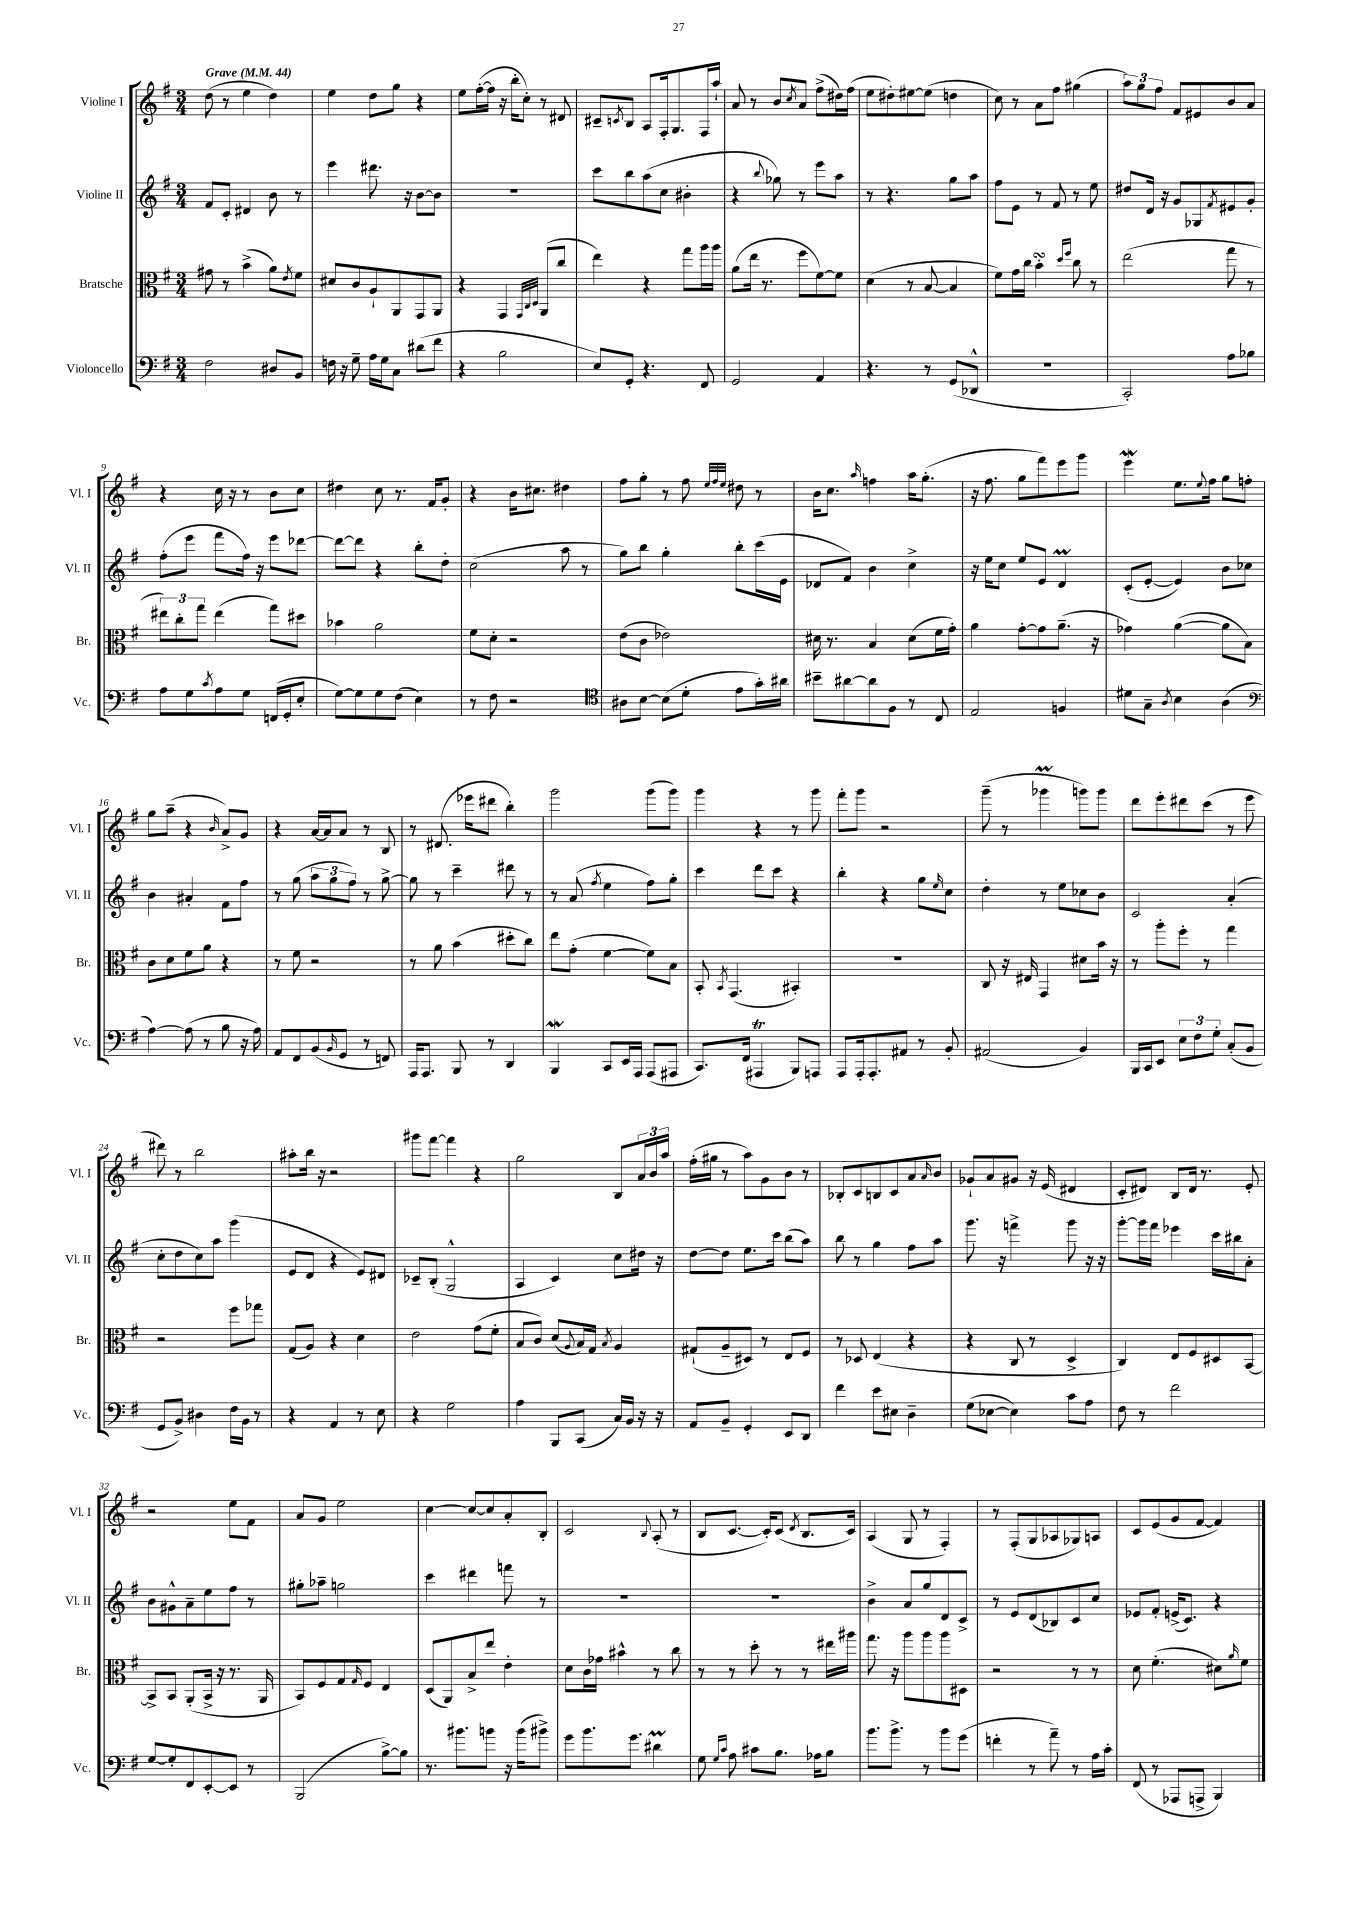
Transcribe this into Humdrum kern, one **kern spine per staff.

**kern	**kern	**kern	**kern
*part4	*part3	*part2	*part1
*staff4	*staff3	*staff2	*staff1
*I"Violoncello	*I"Bratsche	*I"Violine II	*I"Violine I
*I'Vc.	*I'Br.	*I'Vl. II	*I'Vl. I
*clefF4	*clefC3	*clefG2	*clefG2
*k[f#]	*k[f#]	*k[f#]	*k[f#]
*M3/4	*M3/4	*M3/4	*M3/4
*MM44	*MM44	*MM44	*MM44
=1	=1	=1	=1
!	!	!	!LO:TX:a:B:t=Grave
2F#\	8g#X\	8f#/L	(8dd\
.	8r	8c'/J	8r
.	(4b^\	4d#X/	4ee\
8D#X/L	8a\L)	8b\	4dd\)
.	8qe/	.	.
8BB/J	8f#\J	8r	.
=2	=2	=2	=2
16Fn\	8d#X/L	4eee\	4ee\
16r	.	.	.
8G~\	8c/	.	.
16A\LL	8A`/	8.ddd#X\	8dd\L
16G\J	.	.	.
8C\J	8AA/	.	8gg\J
.	.	16r	.
(8d#X\L	8GG/	[8b\L	4r
8f#\J	8AA/J	8b\J]	.
=3	=3	=3	=3
4r	4r	2.r	8ee\L
.	.	.	([16ff#'\L
.	.	.	16ff#\JJ]
2B\	4GG/	.	16r
.	.	.	16bb'\KL
.	.	.	8cc'\J)
.	32qqGG/LLL	.	.
.	32qqC/	.	.
.	32qqD/JJJ	.	.
.	(8AA/L	.	8r
.	8cc/J	.	8d#X/
=4	=4	=4	=4
8E/L)	4ee\)	8ccc\L	8c#X~/L
.	.	.	8qcn/
8GG'/J	.	8bb\	8B/J
4.r	4r	(8aa\	8A/L
.	.	8cc\J	16F#'/k
.	.	.	8.G/
.	8gg\L	4b#X'\	.
8FF#/	16aa\L	.	16F#/L
.	16aa\JJ	.	16aa`/JJ
=5	=5	=5	=5
2GG/	(8a\L	4r	8a/
.	16ee\Jk	.	8r
.	8.r	.	.
.	.	8qqbb/	.
.	.	8gg-X\)	8b/L
.	.	.	8qcc/
.	8ff#\L	8r	8a/J
4AA/	[8f#\)	8eee\L	(8ff#^\L
.	8f#\J]	8aa\J	16dd#X\L)
.	.	.	(16ff#\JJ
=6	=6	=6	=6
4.r	(4d\	8r	8ee\L
.	.	4.r	8dd#X'\)
.	8r	.	[8ee#X\
8r	[8B/	.	(8ee#\J]
(8GG/L	4B/]	8gg\L	4ddn\
8DD-X^^/J	.	8aa\J	.
=7	=7	=7	=7
2.r	8f#\L)	8ff#\L	8cc\)
.	16g\L	8e\J	8r
.	16cc\JJ	.	.
.	4bsSsS'\	8r	8a\L
.	.	8f#/	8ff#\J
.	16qqdd/LL	.	.
.	16qqff#/JJ	.	.
.	8cc\	8r	(4gg#X\
.	8r	8ee\	.
=8	=8	=8	=8
2CC'/)	(2ee\	8dd#X/L	12aa\L)
.	.	.	12gg\
.	.	16d/Jk	.
.	.	.	12ff#\J
.	.	16r	.
.	.	8g/L	8f#/L
.	.	8G-X/	8e#X/
.	.	8qf#/	.
8A\L	8gg\	8e#X/	8b/
8B-X\J	8r	8g'/J	8a/J
!!LO:LB:g=z
=9	=9	=9	=9
8A\L	12ee#X\L)	(8ff#'\L	4r
.	12cc'\	.	.
8G\	.	8eee\J	.
.	12gg\J	.	.
8qc/	.	.	.
8A\	(4ee#\	8fff#\L	16cc\
.	.	.	16r
8G\J	.	16ff#\Jk)	8r
.	.	16r	.
(16FFn/LL	8gg\L)	8eee\L	8b\L
16GG'/J	.	.	.
8E'/J	8dd#X\J	[8ddd-X\J	8cc\J
=10	=10	=10	=10
[8G\L)	4b-X\	8ddd-\L_	4dd#X\
8G\]	.	8ddd-\J]	.
8G\	2a\	4r	8cc\
(8F#\J	.	.	8.r
4E\)	.	8bb'\L	.
.	.	.	16f#/KL
.	.	8dd'\J	8g'/J
=11	=11	=11	=11
8r	8f#\L	(2cc\	4r
8F#\	8d'\J	.	.
2r	2r	.	16b\KL
.	.	.	8.cc#X\J
.	.	8aa\	4dd#X\
.	.	8r	.
=12	=12	=12	=12
*clefC4	*	*	*
8A#X\L	(8e\L	8gg\L)	8ff#\L
[8B\J	8c\J	8bb\J	8gg'\J
(8B\L]	2e-X\)	4gg'\	8r
8d'\J	.	.	8ff#\
.	.	.	32qqee/LLL
.	.	.	32qqff#/
.	.	.	32qqee/JJJ
8e\L	.	8bb'\L	8dd#X\
16g'\L)	.	(16ccc\L	8r
16a#X\JJ	.	16e\JJ	.
=13	=13	=13	=13
8b#X~\L	16d#X\	8d-X/L	16b\KL
.	8.r	.	8.cc\J
[8a#X\	.	8f#/J)	.
.	.	.	16qqaa/
8a#\]	4B/	4b\	4ffn\
8F#\J	.	.	.
8r	(8d#\L	4cc^\	16aa\KL
.	.	.	(8.gg'\J
8C/	16f#\L	.	.
.	16g'\JJ)	.	.
=14	=14	=14	=14
2E/	4a\	16r	16r
.	.	16ee\KL	8.ff#\
.	.	8cc\J	.
.	[8g'\L	8ee/L	8gg\L
.	8g\]	8e/J	8fff#\)
4Fn/	(8.a~\J	4dM/	8eee\
.	.	.	8ggg\J
.	16r	.	.
=15	=15	=15	=15
8d#X\L	4g-X\)	(8c'/L	4eeeW\
8G~\J	.	[8e'/J	.
8qA/	.	.	.
4B\	([4a\	4e/])	8.ee\L
.	.	.	8qqee/
.	.	.	16ff#\Jk
(4A\	8a\L]	8b\L	8gg\L
.	8B\J)	8cc-X\J	8ffn'\J
!!LO:LB:g=z
=16	=16	=16	=16
*clefF4	*	*	*
[4A\)	8c\L	4b\	8gg\L
.	8d\	.	(8aa~\J
(8A\]	8f#\	4a#X'/	4r
8r	8a\J	.	.
.	.	.	16qqb/
8B\	4r	8f#\L	8a^/L)
16r	.	8ff#\J	8g/J
16A\)	.	.	.
=17	=17	=17	=17
8AA/L	8r	8r	4r
8FF#/	8f#\	(8gg\	.
(8BB/	2r	12aa\L	[16a/LL
.	.	.	16a/J]
.	.	12gg\	.
16qqBB/	.	.	.
8GG/J	.	.	8a/J
.	.	12ff#\J)	.
8r	.	8r	8r
8FFn/)	.	[8gg^\	8B/
=18	=18	=18	=18
16AAA/KL	8r	8gg\]	8r
8.AAA/J	.	.	.
.	8a\	8r	(8.d#X/
8BBB/	(4b\	4ccc~\	.
.	.	.	16eee-X\KL
8r	.	.	8ddd#X\J
4DD/	8dd#X'\L	8ddd#X\	4bb'\)
.	8cc\J)	8r	.
=19	=19	=19	=19
4BBBW/	8ee\L	8r	2ggg\
.	(8g'\J	(8a/	.
.	.	8qff#/	.
8CC/L	[4f#\	4ee\	.
16EE/L	.	.	.
16AAA/JJ	.	.	.
(8AAA/L	8f#\L])	8ff#\L)	(8ggg\L
8AAA#X/J	8B\J	8gg'\J	8ggg\J)
=20	=20	=20	=20
8.CC/L)	8BB'/	4ccc\	4ggg\
.	8qBB/	.	.
.	(4.GG/	.	.
(16FF#/Jk	.	.	.
4AAA#Xt/	.	8ddd\L	4r
.	.	8ccc\J	.
8BBB/L)	4BB#X'/)	4r	8r
8AAAn/J	.	.	8ggg\
=21	=21	=21	=21
8AAA/L	2.r	4bb'\	8fff#'\L
16AAA'/k	.	.	8ggg\J
8.AAA'/	.	.	.
.	.	4r	2r
8AA#X/J	.	.	.
8r	.	8gg\L	.
.	.	16qqee/	.
8BB'/	.	8cc\J	.
=22	=22	=22	=22
(2AA#X/	8C/	4dd'\	(8ggg~\
.	16r	.	8r
.	16E#X/	.	.
.	4GG/	8r	4ggg-XM\
.	.	8ee\L	.
4BB/)	8d#X\L	8cc-X\	8gggn\L)
.	16b\Jk	8b\J	8ggg\J
.	16r	.	.
=23	=23	=23	=23
16BBB/LL	8r	2c/	8ddd\L
16CC/J	.	.	.
8EE/J	8aa'\L	.	8eee'\
12E\L	8ff#'\J	.	8ddd#X\
12F#\	.	.	.
.	8r	.	(8ccc\J
12G'\J	.	.	.
(8C'/L	4gg\	(4a'/	8r
8BB/J	.	.	8eee\
!!LO:LB:g=z
=24	=24	=24	=24
8GG/L	2r	8cc'\L	8ddd#X\)
8BB^/J)	.	8dd\	8r
4D#X\	.	8cc\)	2bb\
.	.	8aa\J	.
16F#\LL	8ff#\L	(4ggg\	.
16BB\JJ	.	.	.
8r	8gg-X\J	.	.
=25	=25	=25	=25
4r	(8G/L	8e/L	8aa#X'\L
.	8A/J)	8d/J	16bb\Jk
.	.	.	16r
4AA/	4r	4r	2r
8r	4d\	8e/L)	.
8E\	.	8d#X/J	.
=26	=26	=26	=26
4r	2e\	8c-X~/L	8ggg#X\L
.	.	(8B'/J	[8fff#\J
2G\	.	2G^^/	4fff#\]
.	(8g\L	.	4r
.	8f#'\J	.	.
=27	=27	=27	=27
4A\	8B/L	4A/	2gg\
.	8c/J)	.	.
8BBB/L	(8d/L	4c/)	.
.	8qqA/	.	.
(8CC/J	16B/L)	.	.
.	16G/JJ	.	.
.	8qB/	.	.
16C/LL)	4A/	8cc\L	8B/L
16BB/JJ	.	.	.
16r	.	16dd#X\Jk	24a/L
.	.	.	24b/
16r	.	16r	.
.	.	.	24aa/JJ
=28	=28	=28	=28
8AA/L	(8G#X`/L	[8dd\L	(16ff#'\LL
.	.	.	16gg#X\JJ
8BB~/J	8A~/	8dd\J]	8r
4GG'/	8D#X/J)	8.ee\L	8aa\L)
.	8r	.	8g\
.	.	16ccc\Jk	.
8EE/L	8E/L	(8bb\L	8b\J
8DD/J	8F#/J	8aa\J)	8r
=29	=29	=29	=29
4f#\	8r	8bb\	8B-X'/L
.	8D-X/	8r	8c/
8e\L	(4E/	4gg\	8Bn/
8E#X\J	.	.	8c/
4D~\	4r	8ff#\L	8a/
.	.	.	16qqa/
.	.	8aa\J	8b/J
=30	=30	=30	=30
(8G\L	4r	8.ggg\	8g-X`/L
[8E-X\J	.	.	8a/
.	.	16r	.
4E-\])	8C/	4fffn^\	8g#X/J
.	8r	.	16r
.	.	.	(16e/
8c\L	4D^/	8ggg\	4d#X/
8A\J	.	16r	.
.	.	16r	.
=31	=31	=31	=31
8F#\	4C/)	[8ggg'\L	8c'/L
8r	.	16ggg\L]	8d#X/J)
.	.	16fff#\JJ	.
2f#\	8E/L	4eee-X\	8B/L
.	8F#/	.	16d#/Jk
.	.	.	8.r
.	8D#X/	16ccc\LL	.
.	.	16bb#X\J	.
.	[8BB/J	8a'\J	8e'/
!!LO:LB:g=z
=32	=32	=32	=32
[8G/L	8BB^/L]	8b\L	2r
8G'/]	8BB/J	8g#X^^\	.
8FF#/	(8AA'/L	8a~\	.
[8EE'/	16BB^/Jk	8ee\	.
.	16r	.	.
8EE/J]	8.r	8ff#\J	8ee\L
8r	.	8r	8f#\J
.	16AA/	.	.
=33	=33	=33	=33
(2BBB/	8BB/L)	8gg#X'\L	8a/L
.	8F#/	8aa-X~\J	8g/J
.	8G/	2ggn\	2ee\
.	16qqG/	.	.
.	8F#/J	.	.
[8B^\L)	4E/	.	.
8B\J]	.	.	.
=34	=34	=34	=34
8.r	(8D/L	4ccc\	[4cc\
.	8AA/)	.	.
8.b#X\L	.	.	.
.	8B^/	4ddd#X\	8cc/L_
8bn\J	8ee/J	.	8cc/]
16r	4e'\	8fffn\	8a'/
(16b\KL	.	.	.
8b#X^\J)	.	8r	8B'/J
=35	=35	=35	=35
8g\L	8d\L	2.r	2c/
8.b\	16c\L	.	.
.	16g-X\JJ	.	.
.	4b#X^^\	.	.
8.g\J	.	.	.
.	.	.	8qqB/
4d#Xm\	8r	.	(8A'/
.	8cc\	.	8r
=36	=36	=36	=36
8G\	8r	2.r	8B/L
16qqG/LL	.	.	.
16qqc/JJ	.	.	.
8A\	8r	.	[8.c/J
8c#X\L	8dd'\	.	.
.	.	.	16c'/KL])
8.B\J	8r	.	(8c/J
.	.	.	8qd/
.	8r	.	8.B/L
16A-X\KL	.	.	.
8B\J	16ee#X\LL	.	.
.	16aa#X\JJ	.	16c/Jk)
=37	=37	=37	=37
8.b\L	8.gg\	4b^\	(4A/
8.b^\J	16r	.	.
.	8aa\L	8a/L	8G/
8r	8aa\	8gg/	8r
8b\L	8aa\	8d/	4F#'/)
(8g\J	8D#X\J	8c^/J	.
=38	=38	=38	=38
4fn'\	2r	8r	8r
.	.	8e/L	(8F#'/L
8r	.	(8d/	8G/
8a~\)	.	8B-X/)	8A-X/
8r	8r	8c/	8G-X/)
16A\LL	8r	8cc/J	8An/J
16c'\JJ	.	.	.
=39	=39	=39	=39
(8FF#/	8d\	8e-X/L	8c/L
8r	(4.f#'\	8f#'/J	(8e/
8AAA-X/L	.	(16en^/KL	8g/
.	.	8.c/J)	.
8AAAn^/J	.	.	[8f#/J
4BBB/)	8d#X\L)	4r	4f#/])
.	16qqa/	.	.
.	8f#\J	.	.
==	==	==	==
*-	*-	*-	*-
